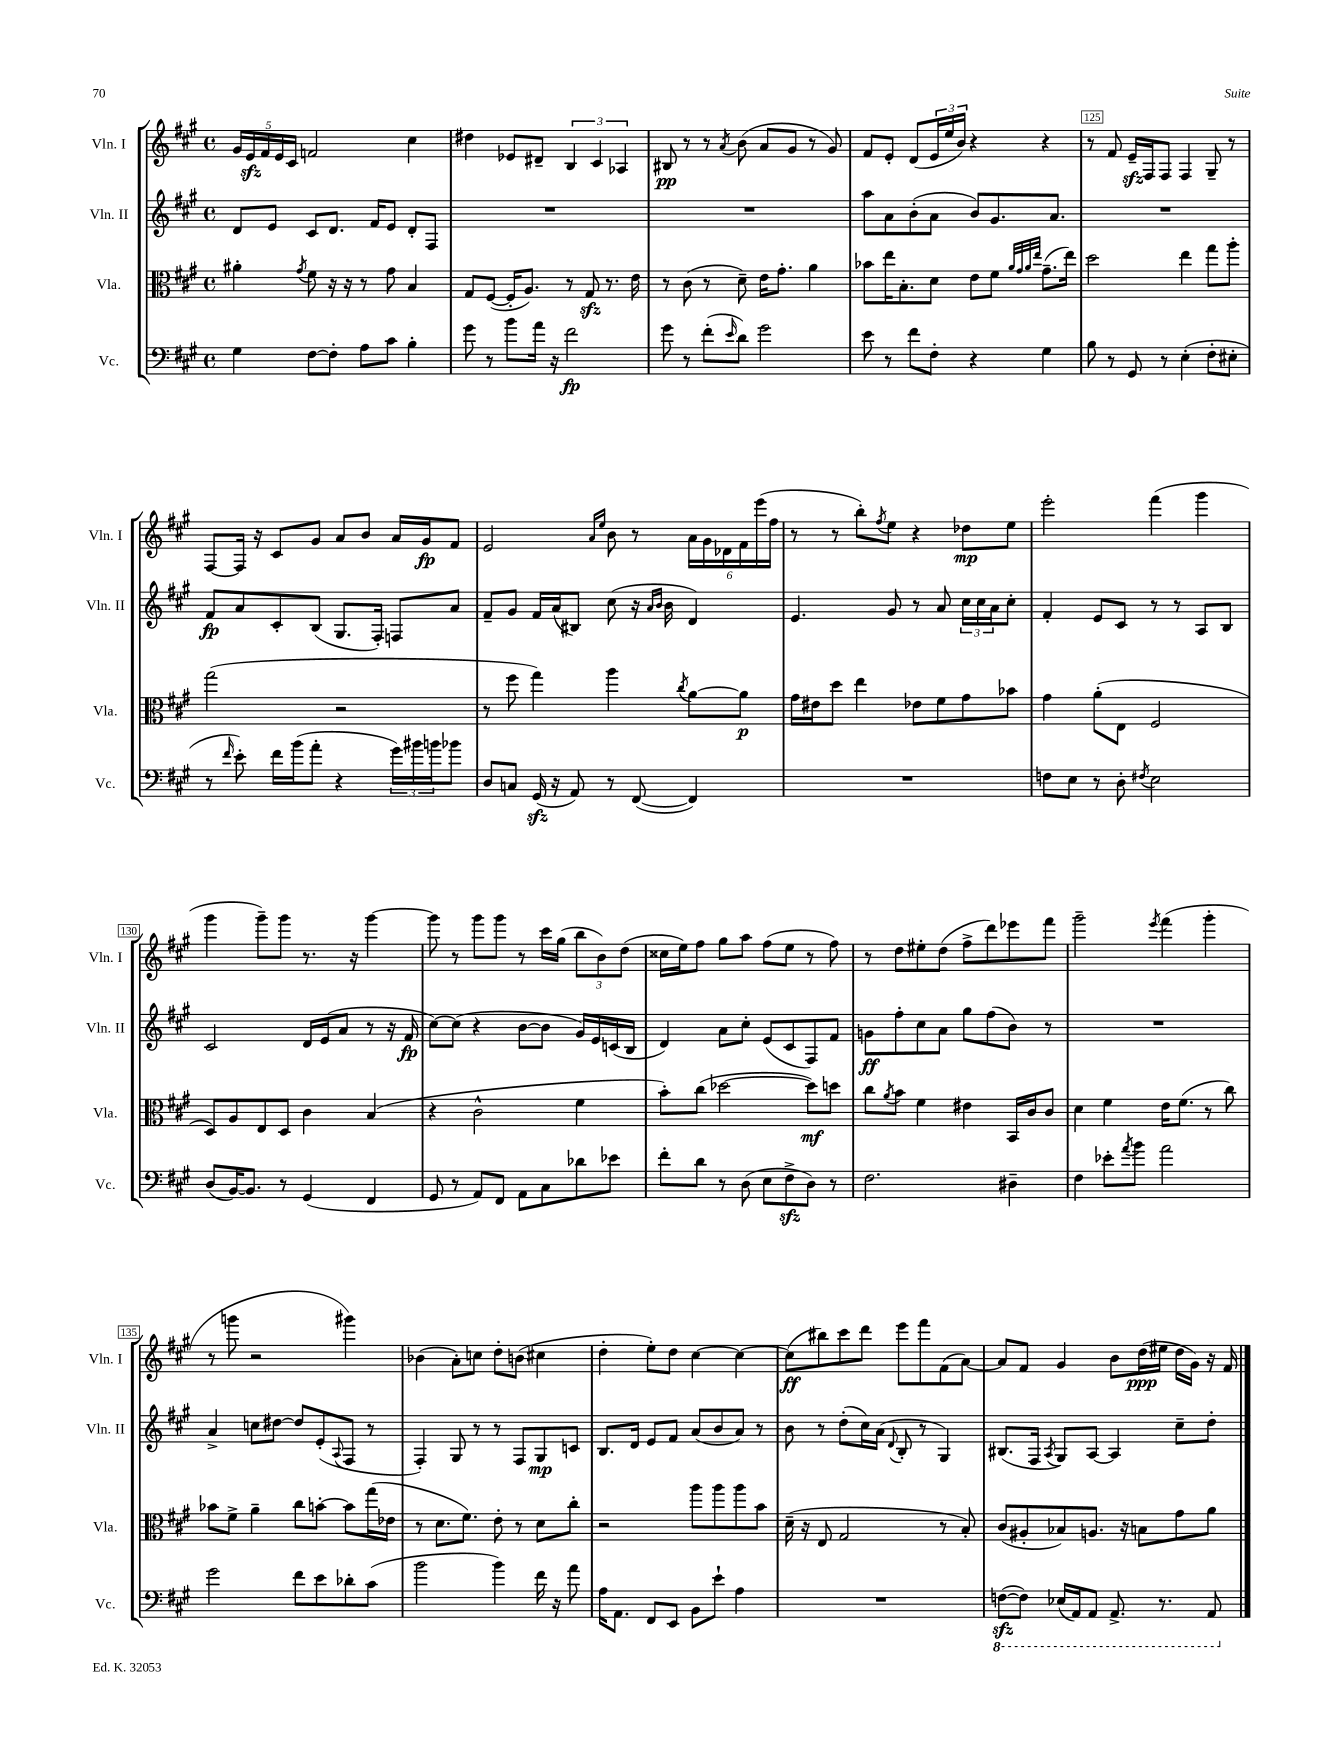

**kern	**kern	**kern	**kern
*staff4	*staff3	*staff2	*staff1
*clefF4	*clefC3	*clefG2	*clefG2
*k[f#c#g#]	*k[f#c#g#]	*k[f#c#g#]	*k[f#c#g#]
*M4/4	*M4/4	*M4/4	*M4/4
*met(c)	*met(c)	*met(c)	*met(c)
4G#	4a#'	8d	20g#
.	.	.	20e
.	.	.	20f#
.	.	8e	.
.	.	.	20e
.	.	.	20c#
.	8qg#	.	.
[8F#	8f#	8c#	2f
8F#']	16r	8.d	.
.	16r	.	.
8A	8r	.	.
.	.	16f#	.
8c#	8g#	8e	.
4B'	4B	8d'	4cc#
.	.	8F#	.
=	=	=	=
8g#	8G#	1r	4dd#
8r	([8F#	.	.
8b	16F#']	.	8e-
.	8.A)	.	.
16a	.	.	8d#~
16r	.	.	.
2f#	8r	.	6B
.	8G#	.	.
.	.	.	6c#
.	8.r	.	.
.	.	.	6A-
.	16e	.	.
=	=	=	=
8g#	8r	1r	8B#
8r	(8c#	.	8r
(8f#'	8r	.	8r
16qqe	.	.	8qa
8d)	8d~)	.	(8b
2g#	16e	.	8a
.	8.g#'	.	.
.	.	.	8g#
.	4a	.	8r
.	.	.	8g#)
=	=	=	=
8e	8b-	8aa	8f#
8r	16ee	8a	8e'
.	8.B'	.	.
8f#	.	(8b'	(8d
8F#'	8d	8a	24e
.	.	.	24ee
.	.	.	24b)
4r	8e	8b)	4r
.	8f#	8.g#	.
.	32qqa	.	.
.	32qqg#	.	.
.	32qqa	.	.
.	32qqee	.	.
4G#	(8.g#~	.	4r
.	.	8.a	.
.	16ee)	.	.
=	=	=	=
8B	2dd	1r	8r
8r	.	.	8f#
8GG#	.	.	16e~
.	.	.	16F#
8r	.	.	8F#
(4E'	4ee	.	4F#
8F#'	8gg#	.	8G#~
8E#'	8aa'	.	8r
=	=	=	=
8r	(2gg#	8f#	[8F#
16qqf#	.	.	.
8e')	.	8a	16F#]
.	.	.	16r
16f#	.	8c#'	8c#
(16b	.	.	.
8a'	.	(8B	8g#
4r	2r	8.G#	8a
.	.	.	8b
.	.	16F#')	.
24g#)	.	8F	16a
24b#	.	.	.
.	.	.	16g#
24b	.	.	.
8b-	.	8a	8f#
=	=	=	=
8D	8r	8f#~	2e
8C	8ff#	8g#	.
(16GG#	4gg#)	16f#	.
16r	.	(16a	.
8AA)	.	8B#)	.
.	.	.	16qqa
.	.	.	16qqee
8r	4aa	(8cc#	8b
([8FF#	.	16r	8r
.	.	16qqa	.
.	.	16qqb	.
.	.	16b	.
.	8qcc#	.	.
4FF#])	[8a	4d)	24a
.	.	.	24g#
.	.	.	24d-
.	8a]	.	24f#
.	.	.	(24eee
.	.	.	24ff#
=	=	=	=
1r	16g#	4.e	8r
.	16e#	.	.
.	8dd	.	8r
.	4ee	.	8bb')
.	.	.	8qff#
.	.	8g#	8ee
.	8e-	8r	4r
.	8f#	8a	.
.	8g#	24cc#	8dd-
.	.	24cc#	.
.	.	24a	.
.	8b-	8cc#'	8ee
=	=	=	=
8F	4g#	4f#'	2eee'
8E	.	.	.
8r	(8a'	8e	.
8D'	8E	8c#	.
8qF#	.	.	.
2E	2F#	8r	(4fff#
.	.	8r	.
.	.	8A	4ggg#
.	.	8B	.
=	=	=	=
(8D	8D)	2c#	4ggg#
[16BB)	8A	.	.
8.BB]	.	.	.
.	8E	.	8ggg#~)
8r	8D	.	8ggg#
(4GG#	4c#	16d	8.r
.	.	(16e	.
.	.	8a	.
.	.	.	16r
4FF#	(4B	8r	[4ggg#
.	.	16r	.
.	.	16f#	.
=	=	=	=
8GG#	4r	[8cc#)	8ggg#]
8r	.	(8cc#]	8r
8AA)	2c#^^	4r	8ggg#
8FF#	.	.	8ggg#
8AA	.	[8b	8r
8C#	.	8b]	16ccc#
.	.	.	(16gg#
8d-	4f#	16g#)	12bb
.	.	16e	.
.	.	.	12b)
8e-	.	(16c	.
.	.	.	(12dd
.	.	16B	.
=	=	=	=
8f#'	8b')	4d)	16cc##
.	.	.	16ee)
8d	(8cc#	.	8ff#
8r	[2dd-	8a	8gg#
(8D	.	8cc#'	8aa
8E	.	(8e	(8ff#
8F#^	.	8c#	8ee
8D)	8dd-])	8F#)	8r
8r	8dd	8f#	8ff#)
=	=	=	=
2.F#	8cc#	8g	8r
.	8qa	.	.
.	8b	8ff#'	8dd
.	4f#	8cc#	8ee#'
.	.	8a	(8dd
.	4e#	8gg#	8ff#^
.	.	(8ff#	8ddd)
4D#~	16BB	8b)	8eee-
.	16c#	.	.
.	8c#	8r	8fff#
=	=	=	=
4F#	4d	1r	2ggg#~
8e-'	4f#	.	.
8qa	.	.	.
8b	.	.	.
.	.	.	8qeee
2a	16e	.	(4fff#
.	(8.f#	.	.
.	8r	.	4ggg#'
.	8cc#)	.	.
=	=	=	=
2g#	8b-	4a^	8r
.	8f#^	.	8ggg
.	4a~	8cc	2r
.	.	[8dd#	.
8f#	8cc#	8dd#]	.
8e	[8b'	(8e'	.
.	.	8qqA	.
8d-'	8b]	8F#	4ggg#)
(8c#	(16gg#	8r	.
.	16e-	.	.
=	=	=	=
2b	8r	4F#')	(4b-
.	8.d	.	.
.	.	8G#	8a')
.	8.f#)	.	.
.	.	8r	8cc
4b)	8e'	8r	8dd'
.	8r	8F#	(8b
16f#	8d	8G#	4cc#
16r	.	.	.
8a	8cc#'	8c	.
=	=	=	=
16A	2r	8.B	4dd'
8.AA	.	.	.
.	.	16d	.
8FF#	.	8e	8ee')
8EE	.	8f#	8dd
8BB	8aa	(8a	[4cc#
8e`	8aa	8b	.
4A	8aa	8a)	4cc#_
.	8b	8r	.
=	=	=	=
1r	(16d~	8b	(8cc#]
.	16r	.	.
.	8E	8r	8bb#)
.	2G#	(8dd'	8ccc#
.	.	16cc#)	8ddd
.	.	(16a	.
.	.	8qqd	.
.	.	8B'	8eee
.	.	8r	8fff#
.	8r	4G#)	(8f#
.	8B')	.	[8a)
=	=	=	=
([8FF	(8c#	(8.B#	8a]
8FF])	8A#'	.	8f#
.	.	16F#	.
.	.	8qA	.
(16EE-	8B-)	8G#)	4g#
16AAA)	.	.	.
8AAA	8.A	[8A	.
8.AAA^	.	4A]	8b
.	16r	.	.
.	8B	.	(16dd
8.r	.	.	16ee#
.	8g#	8cc#~	16dd
.	.	.	16g#)
8AAA	8a	8dd'	16r
.	.	.	16f#
==	==	==	==
*-	*-	*-	*-
